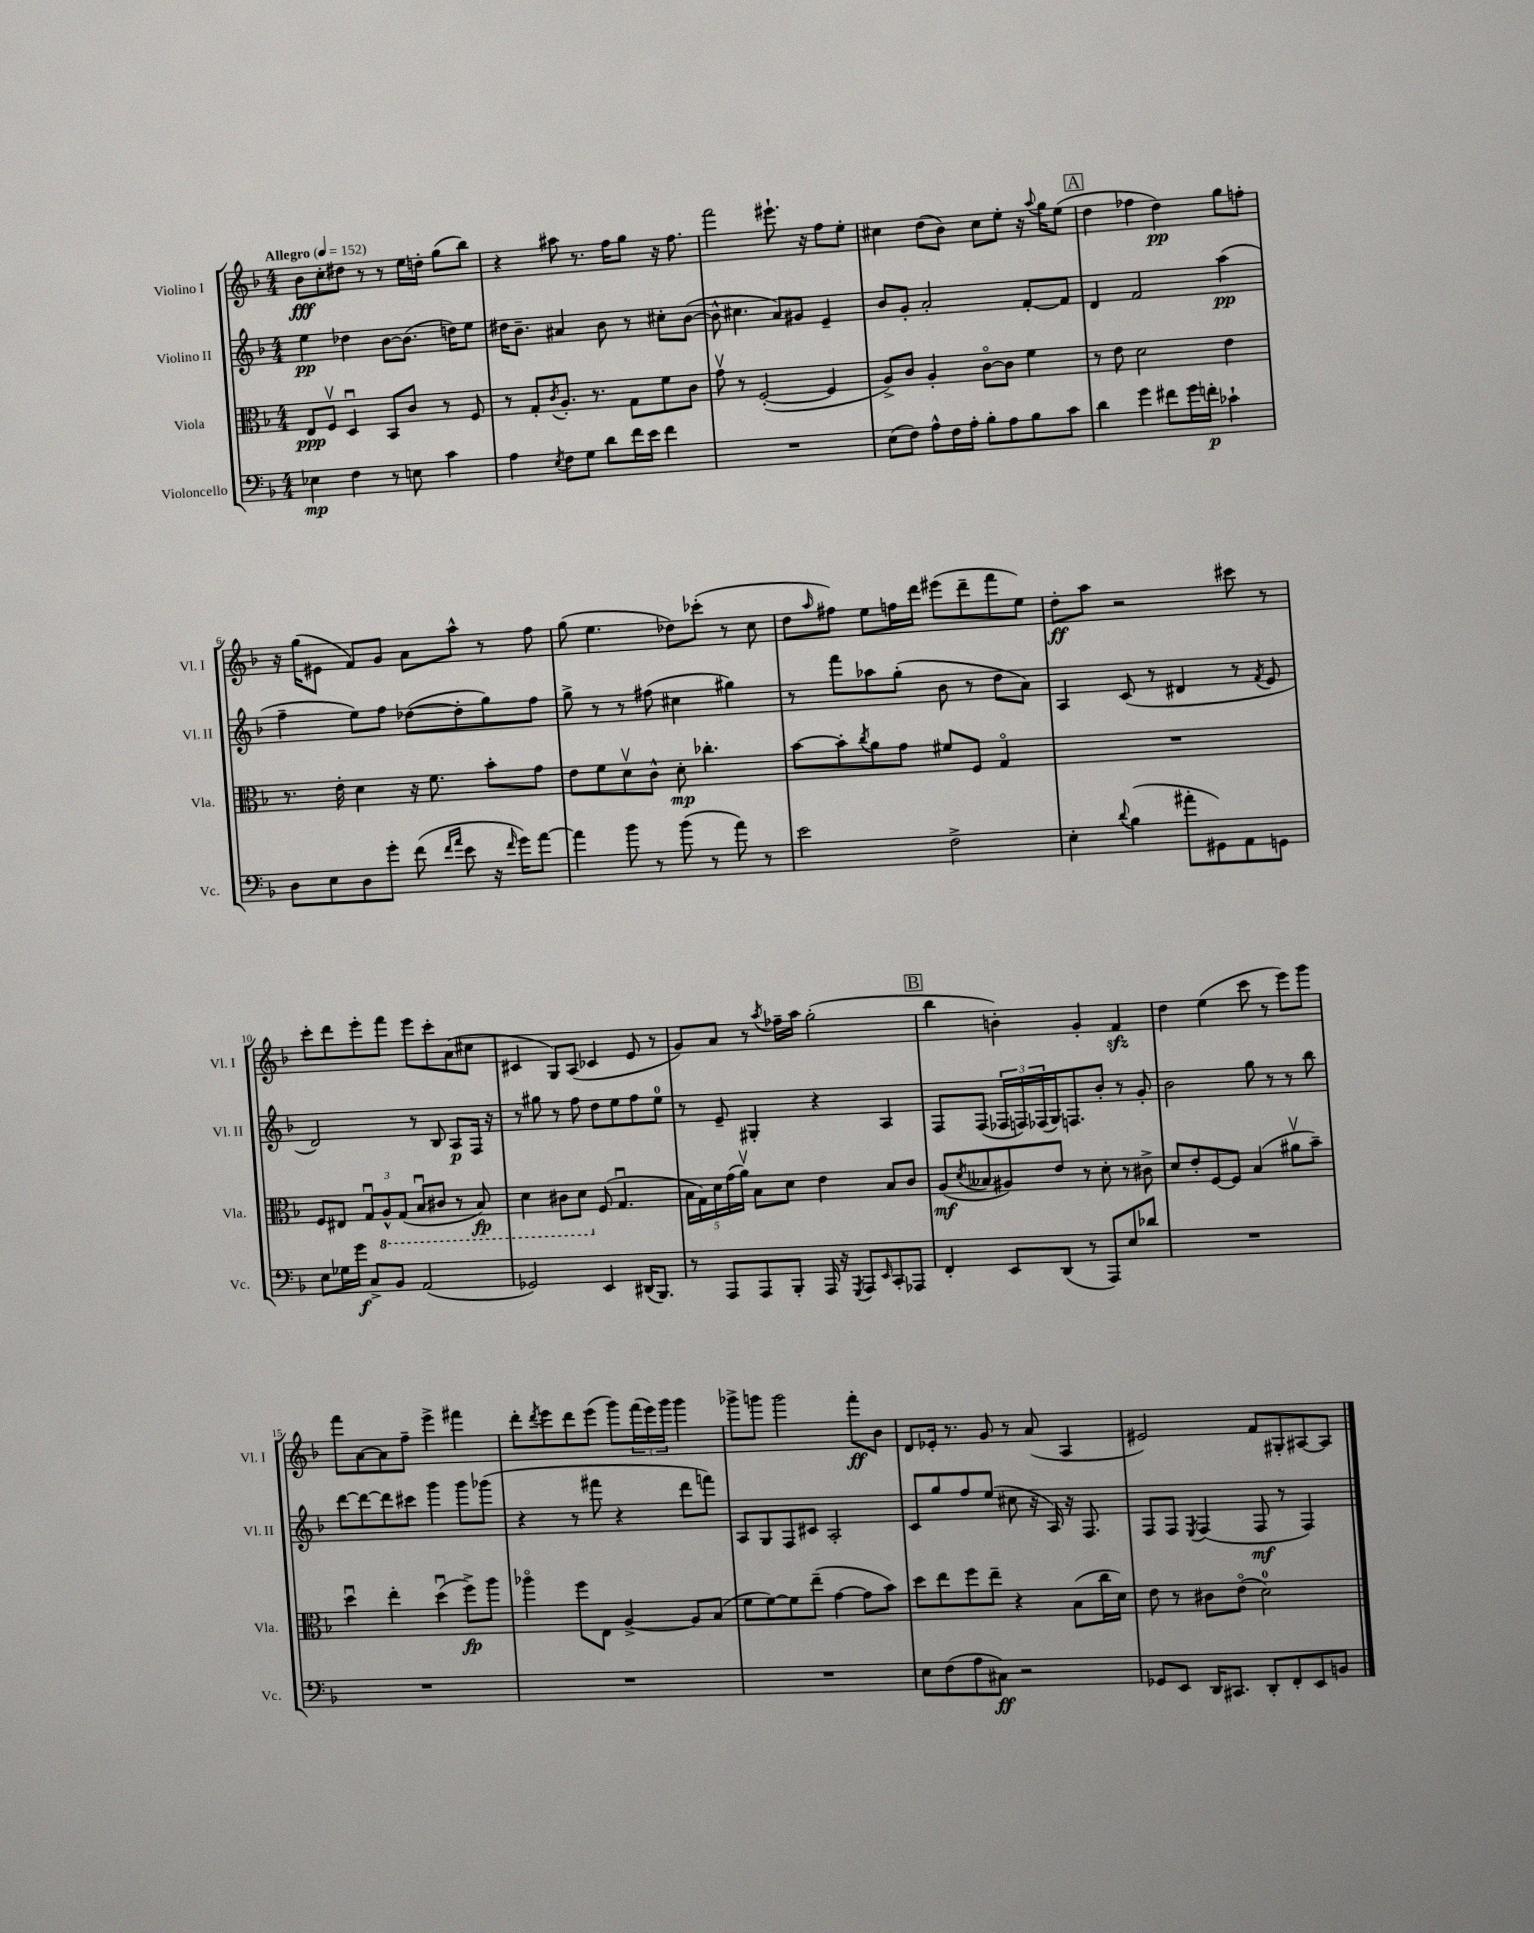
<<
\new StaffGroup <<
\new Staff = "s0" \with { instrumentName = "Violino I" shortInstrumentName = "Vl. I" } {
    \clef treble \key f \major \numericTimeSignature \time 4/4 \tempo "Allegro" 4 = 152
    bes'8\fff c''8-. dis''8 r8 r8 e''16 d''16-. g''8( bes''8) |
    r4 ais''8 r8. f''16 g''8 r16 f''8. |
    f'''2 eis'''8.-! r16 f''8 e''8-. |
    cis''4 d''8( bes'8) cis''8 e''8-. r16 \appoggiatura { a''8 } g''16 e''8( |
    \mark \markup { \box "A" } d''4 fes''4 d''4\pp) g''8 f''8-. |
    r16 g''16( eis'8 f'8) g'8 a'8 a''8-^ r8 f''8 |
    g''8( e''4. des''8) ces'''8-.( r8 c''8 |
    d''8 \grace { a''16 } fis''8) e''8 f''16 d'''16 eis'''8( d'''8-- f'''8 e''8) |
    d''8-.\ff a''8 r2 cis'''8 r8 |
    c'''8-. d'''8 e'''8-. f'''8 e'''8 c'''8-. a'8( cis''8 |
    cis'4 g8) a8( ces'4 e'8 r8 |
    g'8) a'8 r8 \acciaccatura { a''8 } fes''16-- a''16 g''2-.( |
    \mark \markup { \box "B" } bes''4 b'4-.) g'4-. f'4\sfz |
    d''4 e''4( c'''8 r8 e'''8) g'''8 |
    f'''8 a'8~ a'8 f''8-- e'''4-> fis'''4 |
    d'''8-. \acciaccatura { d'''8 } e'''8 d'''8 e'''8( g'''8) \tuplet 3/2 { f'''16( e'''16) g'''16 } g'''4 |
    ges'''8-> g'''8 g'''2 f'''8-.\ff bes'8 |
    d'8 ees'16-. r8. g'8 r8 a'8( a4 |
    eis'2) f'8 gis8-. ais8~ ais8 \bar "|." |
}
\new Staff = "s1" \with { instrumentName = "Violino II" shortInstrumentName = "Vl. II" } {
    \clef treble \key f \major \numericTimeSignature \time 4/4
    e''4\pp des''4 bes'8~ bes'8.( d''16) e''8 |
    dis''16 bes'8.-- ais'4 bes'8 r8 cis''8-. bes'8~( |
    bes'8-^ cis''4. a'8) gis'8 e'4-- |
    bes'8 g'8-. a'2-. f'8~-. f'8 |
    \mark \markup { \box "A" } d'4 f'2 a''4\pp( |
    f''4-- e''8) f''8 des''8~( des''8-. g''8) f''8 |
    g''8-> r8 r8 fis''8( cis''4 gis''4) |
    r8 f'''8 aes''8 g''8-.( bes'8 r8 d''8 a'8) |
    a4 c'8( r8 dis'4 r8 \acciaccatura { f'8 } e'8 |
    d'2) r8 bes8 a8\p f16 r16 |
    r8 gis''8 r8 f''8 d''8 e''8 f''8 e''8-0 |
    r8 e'8-- gis4-. r4 a4 |
    \mark \markup { \box "B" } f8 f8( \tuplet 3/2 { fes16 f16) fes16( } g16) f8. bes'8-. r8 g'8-. |
    bes'2 g''8 r8 r8 bes''8 |
    d'''8~ d'''8~ d'''8 cis'''8 g'''4 g'''8 ges'''8( |
    r4 r8 fis'''8 r4 d'''8 f'''8) |
    a8 g8 f8 cis'8 a2-. |
    c'8 g''8 f''8 e''8( cis''8 r16 a16) r16 f8. |
    f8 f8 \acciaccatura { e8 } f4( f8\mf r8 f4) \bar "|." |
}
\new Staff = "s2" \with { instrumentName = "Viola" shortInstrumentName = "Vla." } {
    \clef alto \key f \major \numericTimeSignature \time 4/4
    e8\ppp f8\upbow d4\downbow bes,8 c'8 r8 f8 |
    r8 g8-. \acciaccatura { c'8 } a8.-. r8. g8 f'8 c'8 |
    g'8\upbow r8 f2~-.( f4 |
    a8->) c'8 a4-. c'8~\flageolet c'8 f'4 |
    \mark \markup { \box "A" } r8 e'8 d'2 e'4 |
    r8. e'16-. d'4 r16 f'8. bes'8-. g'8 |
    e'8 f'8 d'8\upbow c'8-^ d'8-.\mp ces''4.-. |
    bes'8~ bes'8-. \acciaccatura { c''8 } a'8 g'8 fis'8 f8 g4\flageolet |
    R1 |
    f8 eis8 \tuplet 3/2 { g8\downbow \ottava #-1 a,8-^ g,8( } bes,8\downbow cis8 r8 bes,8\fp) |
    d4 cis8 d8 \ottava #0 f8( g4.\downbow |
    \tuplet 5/4 { bes16 g16) d'16 g'16( a'16\upbow) } bes8 d'8 e'4 bes8 c'8 |
    \mark \markup { \box "B" } a8\mf( \acciaccatura { d'8 } beses8 ais8) e'8 r8 d'8-. r8 cis'8-> |
    d'8 e'8-. f8~ f8 bes4( ais'8\upbow bes'8--) |
    d''4\downbow e''4-. d''4\downbow( f''8->\fp) a''8 |
    aes''4\flageolet f''8 e8 a4~-> a8 bes8( |
    f'8 f'8~) f'8 e''8--( g'4~ g'8 bes'8) |
    d''8 e''8 f''8 e''8-- r4 bes8( c''16 d'16) |
    e'8 r8 cis'8 e'8\flageolet( d'2-0) \bar "|." |
}
\new Staff = "s3" \with { instrumentName = "Violoncello" shortInstrumentName = "Vc." } {
    \clef bass \key f \major \numericTimeSignature \time 4/4
    ees4\mp f4 r8 e8 c'4 |
    a4 \acciaccatura { e8 } f8 g8 d'8 f'16 e'16 f'4 |
    R1 |
    e8( f8) a8-^ f16 a16-. bes8-. a8 bes8 c'8 |
    \mark \markup { \box "A" } d'4 g'4 fis'8 g'16 f'16-.\p ces'4-! |
    d8 e8 d8 g'8-. f'8( \grace { f'16 a'16 } e'8 r16 \grace { f'16 } g'16) a'8~ |
    a'4 bes'8 r8 bes'8( r8 a'8) r8 |
    e'2 f2-> |
    e4-. \appoggiatura { d'8 } bes4( ais'8-. gis,8) a,8 g,8 |
    e8 ges16 g'16\f c8-> bes,8 a,2( |
    ges,2) e,4 dis,16( bes,,8.) |
    r8 a,,8 a,,8 bes,,8-. a,,16 r16 \acciaccatura { g,,8 } a,,8 \grace { e,16 } c,8-. aes,,8 |
    \mark \markup { \box "B" } f,4-. e,8 d,8( r8 a,,8) e8 des'8 |
    R1 |
    R1 |
    R1 |
    R1 |
    e8 f8( a8 cis8\ff) r2 |
    ges,8 e,8 d,16 cis,8. d,8-. f,8-. e,8 b,8 \bar "|." |
}
>>
>>
